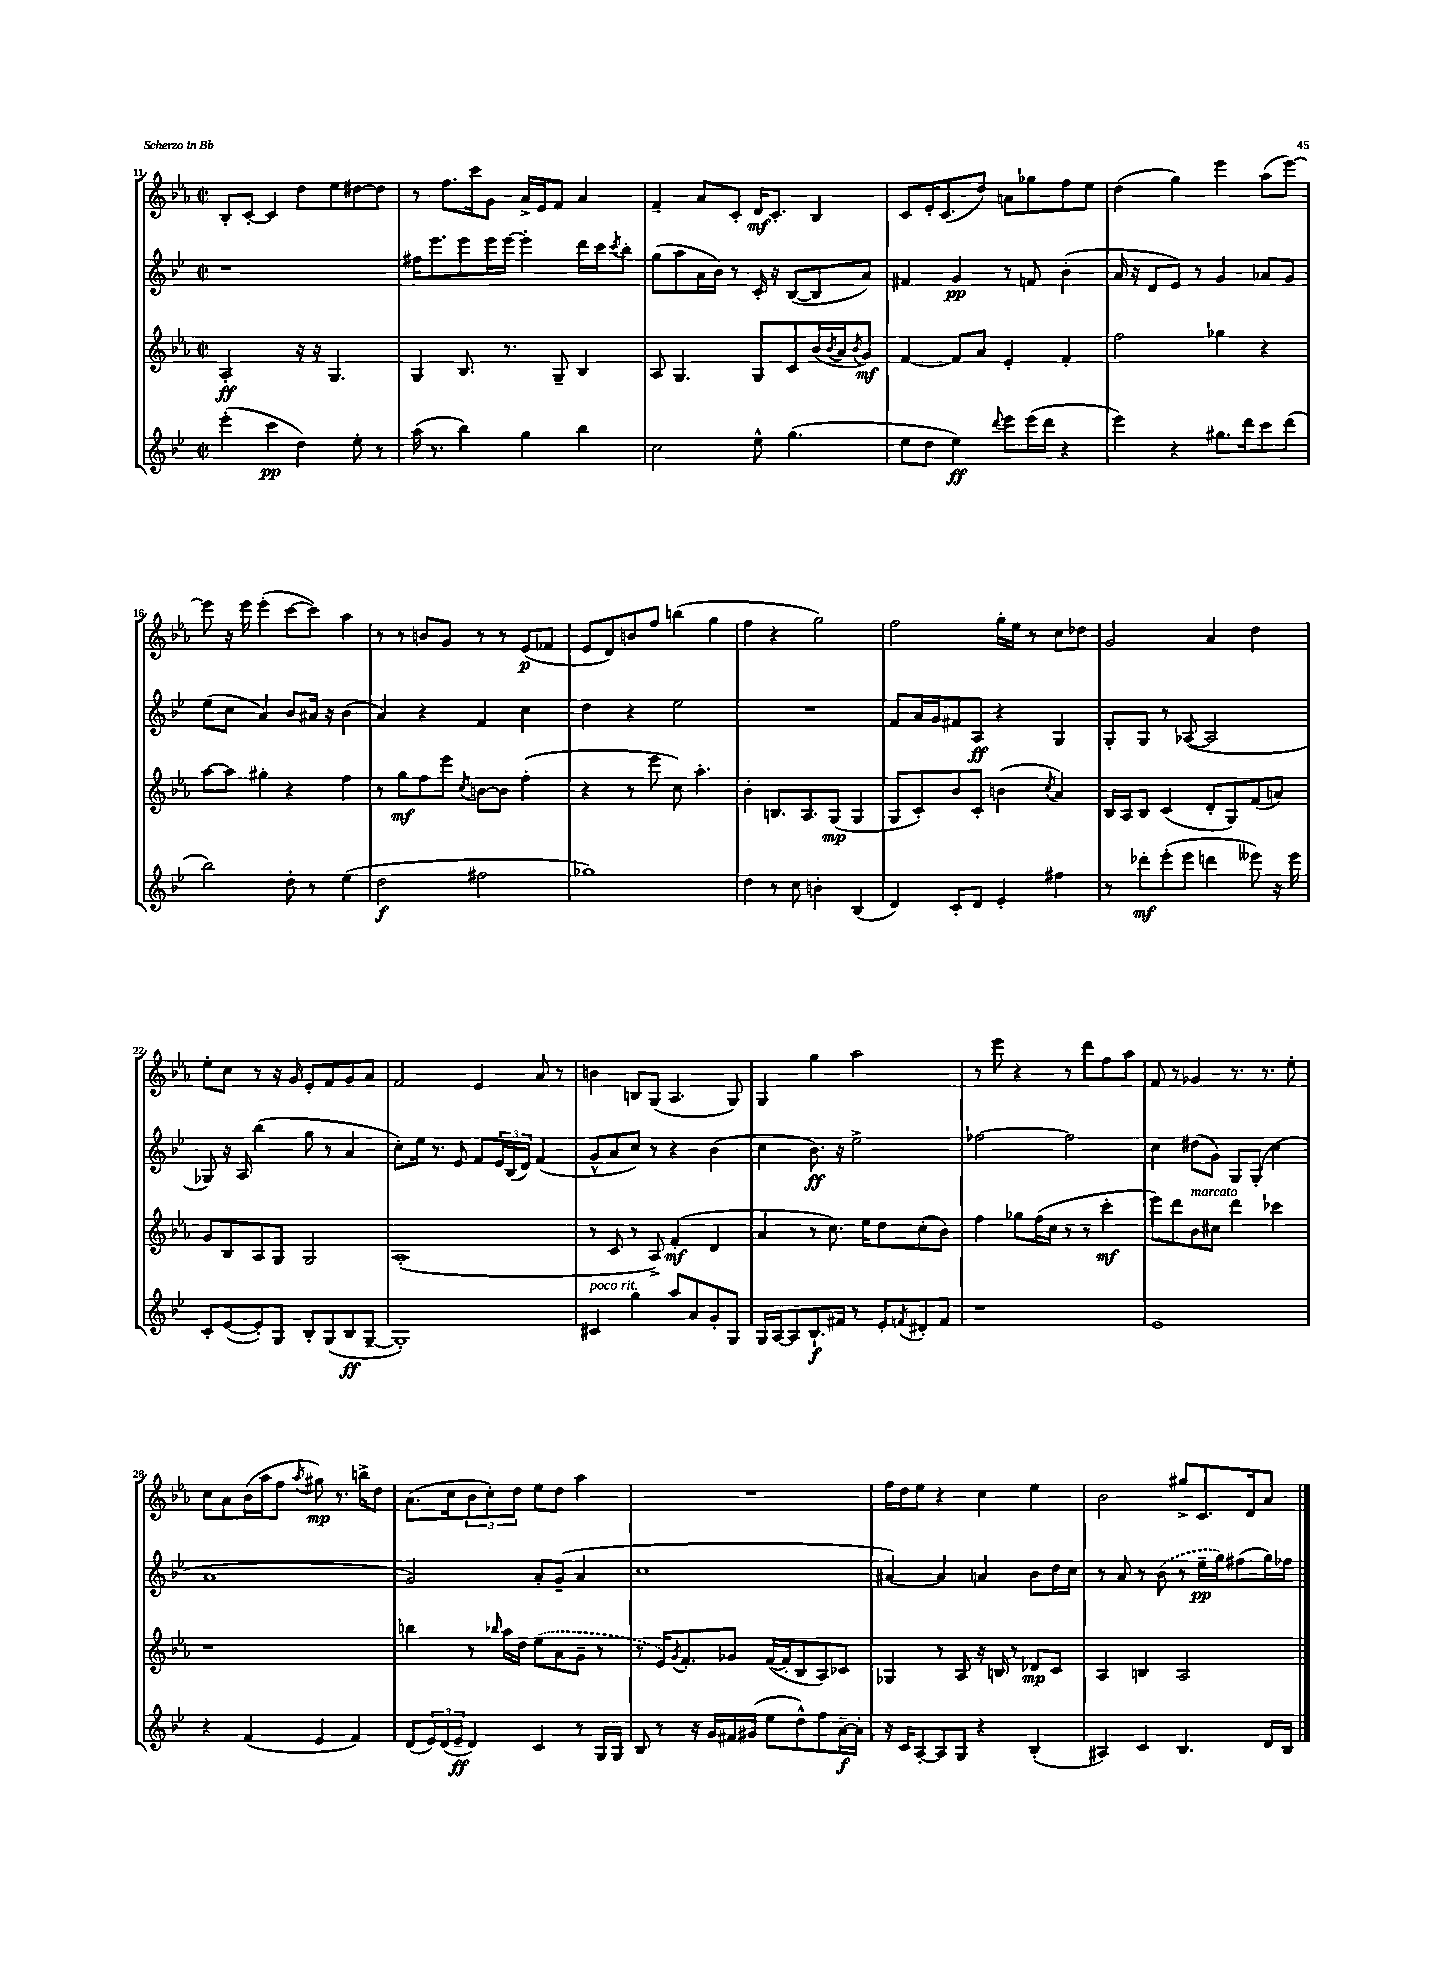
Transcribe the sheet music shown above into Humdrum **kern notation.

**kern	**kern	**kern	**kern
*staff4	*staff3	*staff2	*staff1
*clefG2	*clefG2	*clefG2	*clefG2
*k[b-e-]	*k[b-e-a-]	*k[b-e-]	*k[b-e-a-]
*M2/2	*M2/2	*M2/2	*M2/2
*met(c|)	*met(c|)	*met(c|)	*met(c|)
(4eee-'\	2A-'/	1r	8B-'/L
.	.	.	[8c'/J
4ccc\	.	.	4c/]
4dd\)	16r	.	8dd\L
.	16r	.	.
.	4.G/	.	8ee-\
8ee-'\	.	.	[8dd#\
8r	.	.	8dd#\]J
=	=	=	=
(16aa\	4G/	16ff#\LK	8r
8.r	.	8.eee-\	.
.	.	.	8.ff\L
4bb-\)	8.B-/	8eee-\	.
.	.	.	16ccc\k
.	.	16eee-\L	8g\J
.	8.r	[16eee-\JJ	.
4gg\	.	4eee-'\]	16a-^/LL
.	.	.	16e-/J
.	8G~/	.	8f/J
4bb-\	4B-/	16ddd\LL	4a-/
.	.	16ccc\J	.
.	.	8qccc/	.
.	.	8bb-'\J	.
=	=	=	=
2cc\	8A-/	(8gg\L	4f~/
.	4.G/	8aa\	.
.	.	16a\L	8a-/L
.	.	16b-\JJ)	.
.	.	8r	8c'/J
8ee-^^\	8G/L	16c'/	16d/LK
.	.	16r	8.c'/J
(4.gg\	8c/	([8B-/L	.
.	(16b-/L	8B-/]	4B-/
.	8qb-/	.	.
.	16a-/J	.	.
.	8qb-/	.	.
.	8g/J)	8a/J)	.
=	=	=	=
8ee-\L	[4f/	4f#/	8c/L
8dd\J	.	.	16e-'/K
.	.	.	(8.c/
4ee-\)	8f/]L	4g/	.
.	8a-/J	.	8dd/J)
8qqddd/	.	.	.
8eee-\L	4e-'/	8r	8a\L
(16eee-\L	.	8f/	8gg-\
16ddd\JJ	.	.	.
4r	4f'/	(4b-'\	8ff\
.	.	.	8ee-\J
=	=	=	=
4eee-\)	2ff\	16a/	(4dd\
.	.	16r	.
.	.	8d/L	.
4r	.	8e-/J)	4gg\)
.	.	8r	.
8.gg#\L	4gg-\	4g/	4eee-\
16ddd\k	.	.	.
8ccc\	4r	8a-/L	(8aa-\L
(8ddd\J	.	8g/J	[8eee-\J)
=	=	=	=
2bb-\)	[8aa-\L	(8ee-\L	8eee-\]
.	8aa-\]J	8cc\J	16r
.	.	.	16eee-\
.	4gg#'\	4a/)	(4eee-'\
8dd'\	4r	8b-/L	[8ccc\L
8r	.	16a#/Jk	8ccc\]J)
.	.	16r	.
(4ee-\	4ff\	(4b-\	4aa-\
=	=	=	=
2dd\	8r	4a/)	8r
.	8gg\L	.	8r
.	8ff\	4r	8b/L
.	8eee-\J	.	8g/J
.	8qcc/	.	.
2ff#\	[8b\L	4f/	8r
.	8b\]J	.	8r
.	(4ff'\	4cc\	(8e-/L
.	.	.	8f-/J
=	=	=	=
1gg-)	4r	4dd\	8e-/L
.	.	.	8d/)
.	8r	4r	8b/
.	8eee-\	.	8ff/J
.	8cc\)	2ee-\	(4bb\
.	4.aa-'\	.	.
.	.	.	4gg\
=	=	=	=
4dd\	4b-'\	1r	4ff\
8r	8.B/L	.	4r
8cc\	.	.	.
.	8.A-/	.	.
4b'\	.	.	2gg\)
.	(8G/J	.	.
(4B-/	4G/	.	.
=	=	=	=
4d/)	8G/L	8f/L	2ff\
.	8c'/)	16a/L	.
.	.	16g/J	.
8c'/L	8b-/	8f#/	.
8d/J	8c'/J	8A/J	.
4e-'/	(4b\	4r	16gg'\LL
.	.	.	16ee-\JJ
.	.	.	8r
.	8qcc/	.	.
4ff#\	4a-/)	4G/	8cc\L
.	.	.	8dd-\J
=	=	=	=
8r	16B-/LL	8G'/L	2g/
.	16A-/J	.	.
8ddd-'\L	8B-/J	8G/J	.
(8eee-'\	(4c/	8r	.
8eee-\J	.	([8A-/	.
4ddd\	8d'/L	2A-/]	4a-/
.	8G/)	.	.
8eee--\)	(8f/	.	4dd\
16r	8a/J)	.	.
16eee--\	.	.	.
=	=	=	=
8c'/L	8g/L	8G-/)	8ee-'\L
([8e-/	8B-/	16r	8cc\J
.	.	16A/	.
8e-'/])	8A-/	(4bb-\	8r
8G/J	8G/J	.	16r
.	.	.	16g/
8B-'/L	2G/	8gg\	8e-'/L
(8G/	.	8r	8f/
8B-/	.	4a/	8g/
[8G~/J	.	.	8a-/J
=	=	=	=
1G'])	(1A-'	8cc'\L)	2f/
.	.	16ee-\Jk	.
.	.	8.r	.
.	.	8e-/	.
.	.	8f/L	4e-/
.	.	24e-/L	.
.	.	(24B-/	.
.	.	24d/JJ)	.
.	.	(4f/	8a-/
.	.	.	8r
=	=	=	=
4c#/	8r	8g^^/L	4b\
.	8c/	8a/	.
4gg\	8r	8cc/J)	8B/L
.	8A-^/)	8r	(8G/J
8aa/L	(4f'/	4r	4.A-/
8a/	.	.	.
8g'/	4d/	(4b-\	.
8G/J	.	.	8G/)
=	=	=	=
16G/LL	4a-/	4cc\	4G/
[16A/J	.	.	.
8A/]	.	.	.
8.B-`/	8r	8.b-\)	4gg\
.	8.cc\)	.	.
16f#/Jk	.	16r	.
8r	.	2ee-^\	2aa-\
.	16ee-\LK	.	.
8e-'/L	8dd\	.	.
8qf/	.	.	.
8d#'/	(8cc'\	.	.
8f/J	8b-\J)	.	.
=	=	=	=
1r	4ff\	[2ff-\	8r
.	.	.	8eee-\
.	8gg-\L	.	4r
.	(16ff\L	.	.
.	16cc\JJ	.	.
.	8r	2ff-\]	8r
.	8r	.	8ddd\L
.	4ccc'\	.	8ff\
.	.	.	8aa-\J
=	=	=	=
1e-	8eee-\L)	4cc\	8f/
.	8ddd\	.	8r
.	8b-\	(8dd#\L	4g-/
.	8cc#\J	8g\J)	.
.	4ddd\	8G/L	8.r
.	.	(8G'/J	.
.	.	.	8.r
.	4ccc-\	4cc\	.
.	.	.	8ee-'\
=	=	=	=
4r	1r	1a	8cc\L
.	.	.	8a-\
(4f/	.	.	(16b-\L
.	.	.	16aa-\J
.	.	.	8ff\J
.	.	.	8qaa-/
4e-/	.	.	8gg#\)
.	.	.	8.r
4f/)	.	.	.
.	.	.	16bb^\LK
.	.	.	8dd\J
=	=	=	=
(8d/L	4bb\	2g/)	(8.a-\L
24e-/L)	.	.	.
(24d/	.	.	.
.	.	.	16cc\k
24e-~/JJ	.	.	.
4d/)	8r	.	12b-\
.	.	.	12cc'\)
.	16qqbb-/	.	.
.	16aa-\LL	.	.
.	.	.	12dd\J
.	16dd\JJ	.	.
4c/	(8ee-\L	8a'/L	8ee-\L
.	8a-\	(8g~/J	8dd\J
8r	8g~\J	4a/	4aa-\
16G/LL	8r	.	.
16G/JJ	.	.	.
=	=	=	=
8B-/	8r	1cc	1r
8r	16e-/LK)	.	.
.	8qg/	.	.
.	8.f'/	.	.
16r	.	.	.
16g/LL	.	.	.
16f#/	8g-/J	.	.
(16g#/JJ	.	.	.
8ee-\L	([16f/LL	.	.
.	16f'/]J	.	.
8dd^^\)	8B-/	.	.
8ff\	8A-/)	.	.
[16a~\L	8c-/J	.	.
16a'\]JJ	.	.	.
=	=	=	=
16r	4G-/	[4a#/)	16ff\LL
16c/LK	.	.	16dd\J
[8A'/	.	.	8ee-\J
8A/]	8r	4a#/]	4r
8G/J	8A-/	.	.
4r	16r	4a/	4cc\
.	16B/	.	.
.	8r	.	.
(4B-'/	8d-/L	8b-\L	4ee-\
.	8c/J	16dd\L	.
.	.	16cc\JJ	.
=	=	=	=
4A#/)	4A-/	8r	2b-\
.	.	8a/	.
4c/	4B/	8r	.
.	.	(8b-\	.
4.B-/	2A-/	8r	8gg#^/L
.	.	16ee-~\LL	8.c/
.	.	16gg\J)	.
.	.	(8ff#\	.
.	.	.	16d/k
16d/LL	.	16gg\L)	8a-/J
16B-/JJ	.	16ff-\JJ	.
==	==	==	==
*-	*-	*-	*-
